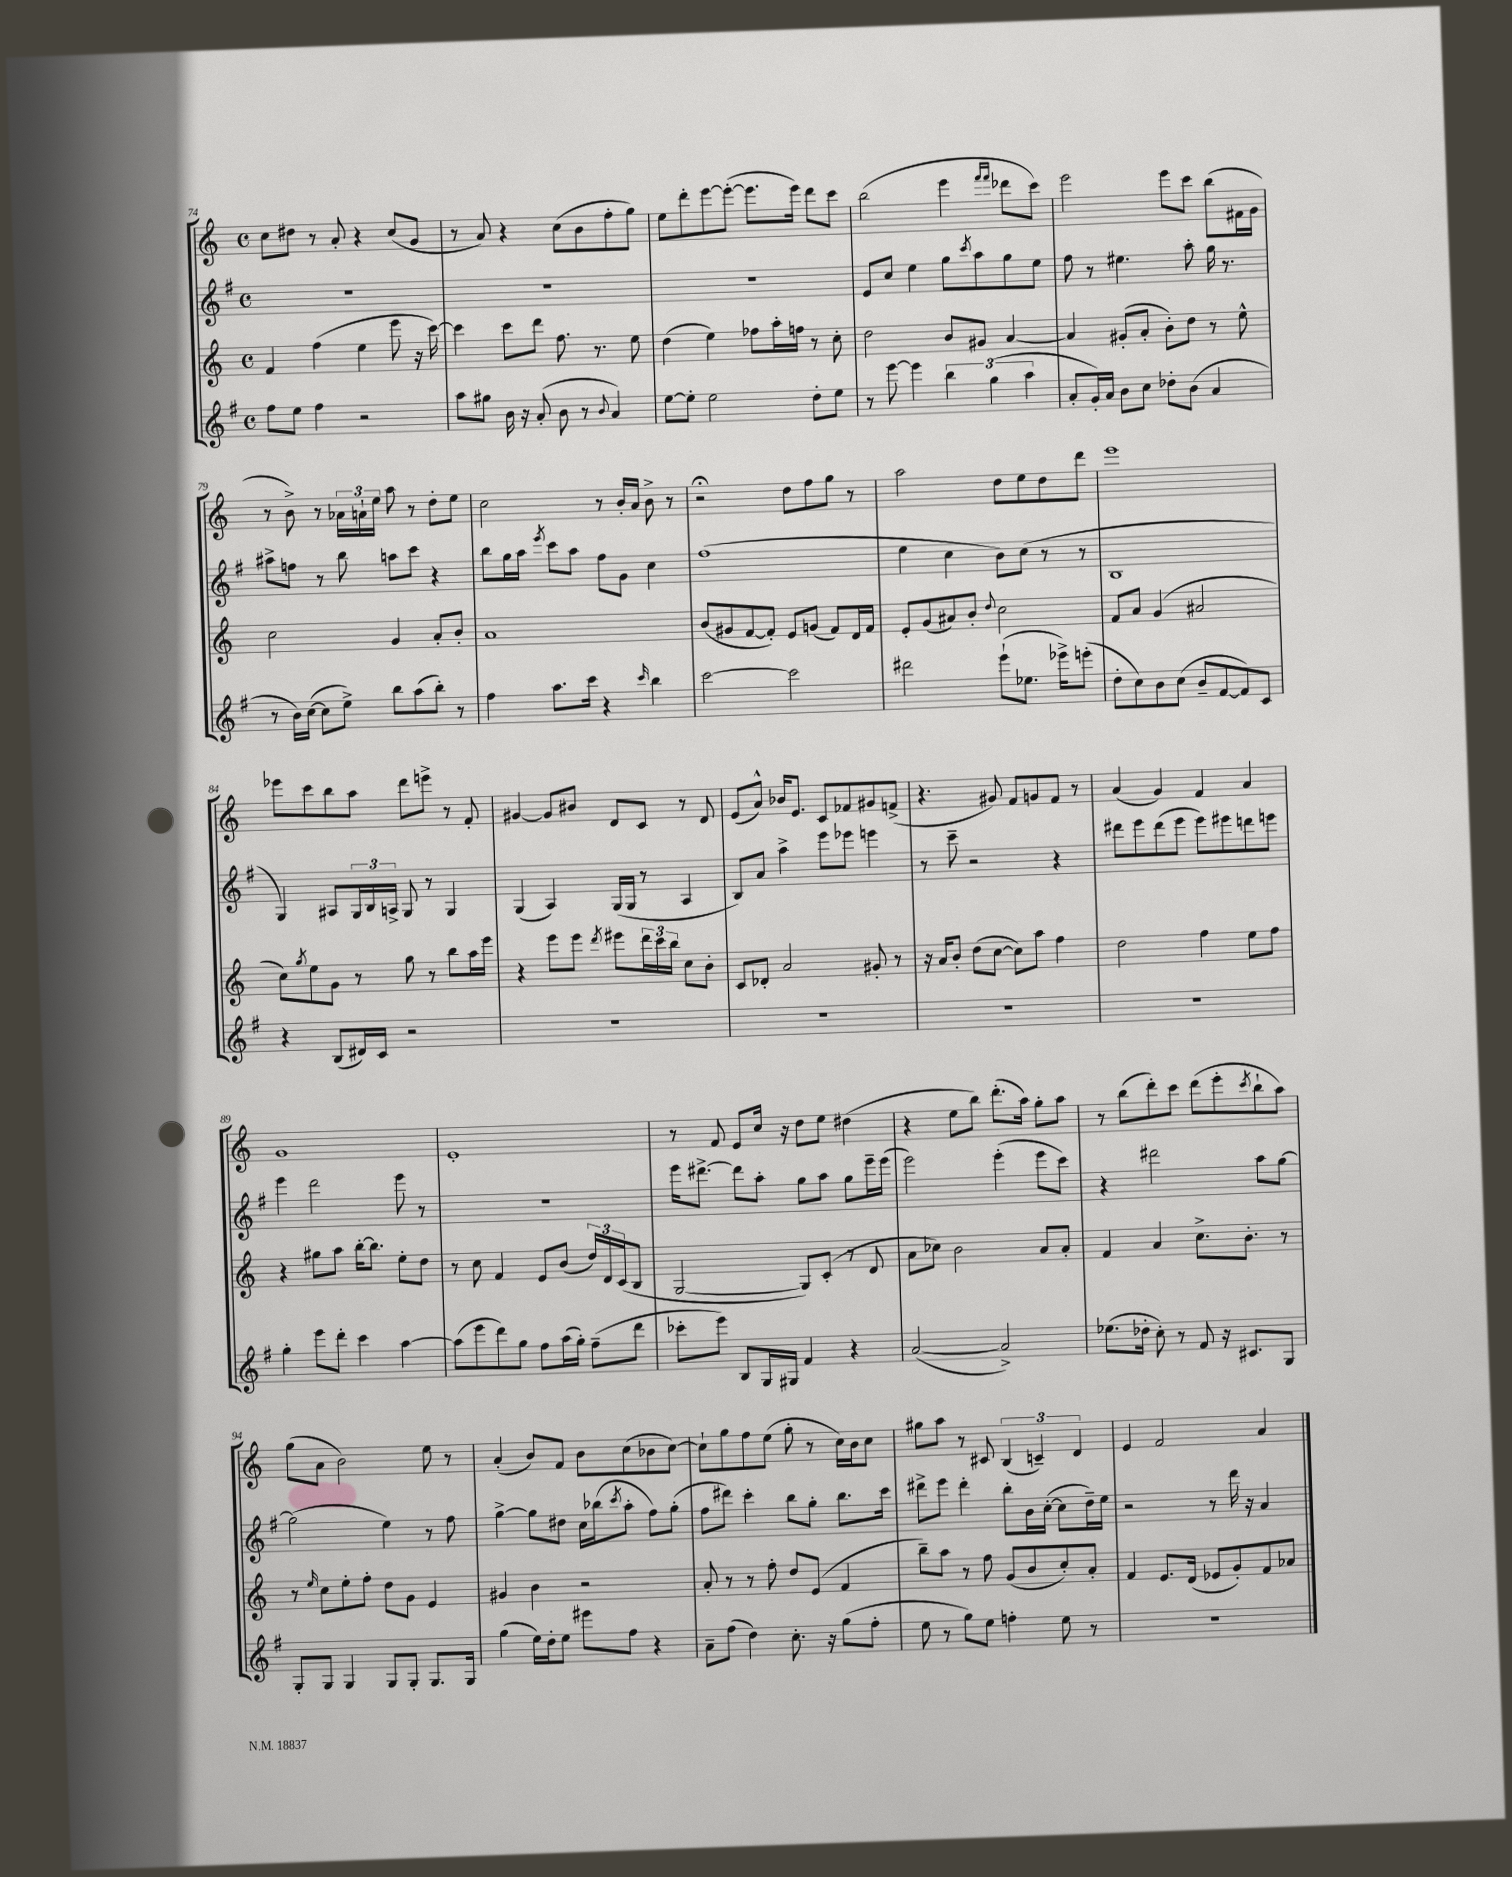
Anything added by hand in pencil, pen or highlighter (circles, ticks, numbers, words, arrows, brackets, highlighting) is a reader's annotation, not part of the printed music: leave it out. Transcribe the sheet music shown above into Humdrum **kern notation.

**kern	**kern	**kern	**kern
*staff4	*staff3	*staff2	*staff1
*clefG2	*clefG2	*clefG2	*clefG2
*k[f#]	*k[]	*k[f#]	*k[]
*M4/4	*M4/4	*M4/4	*M4/4
*met(c)	*met(c)	*met(c)	*met(c)
8ff#	4f	1r	8cc
8ee	.	.	8dd#
4ff#	(4ff	.	8r
.	.	.	8a'
2r	4ee	.	4r
.	8eee	.	(8cc
.	16r	.	8g
.	[16ccc)	.	.
=	=	=	=
8aa	4ccc]	1r	8r
8gg#	.	.	8a)
16b	8ccc	.	4r
16r	.	.	.
(8a'	8ddd	.	.
8b	8.ff	.	(8cc
8r	.	.	8b
.	8.r	.	.
8qqb	.	.	.
4a)	.	.	8ff'
.	8ee	.	8gg)
=	=	=	=
[8ee	(4dd	1r	8ee
8ee']	.	.	8ddd'
2ee	4ee)	.	[8eee
.	.	.	(8eee'_
.	8ff-	.	8.eee]
.	16aa'	.	.
.	16ff	.	16eee)
8dd'	8r	.	8ddd
8ee	8cc'	.	8ccc
=	=	=	=
8r	2dd	8e	(2bb
[8eee	.	8cc	.
4eee]	.	4ee	.
6bb	8b	8gg	4eee
.	.	8qccc	.
.	8g#	8aa	.
(6gg	.	.	.
.	.	.	16qqfff
.	.	.	16qqfff
.	[4a	8gg	8ddd-
6aa	.	.	.
.	.	8ee	8ccc)
=	=	=	=
8a'	4a]	8ff#	2eee
16g')	.	8r	.
16a	.	.	.
8b	(8g#'	4.ee#	.
8cc	8a'	.	.
8dd-'	8b')	.	8eee
(8b	8dd	8aa'	8ccc
4a	8r	16gg	(8bb
.	.	8.r	.
.	8ee^^	.	16f#
.	.	.	16g
=	=	=	=
8r	2cc	8aa#^	8r
16b)	.	8ff	8b^)
([16cc	.	.	.
8cc]	.	8r	8r
8ee^)	.	8bb	24a-
.	.	.	24a`
.	.	.	24ee
8bb	4g	8aa	8aa
(8aa	.	8ccc	8r
8bb')	8a'	4r	8dd'
8r	8b'	.	8ee
=	=	=	=
4ff#	1a	8bb	2cc
.	.	16gg	.
.	.	16aa	.
.	.	8qeee	.
8.aa	.	8ccc	.
.	.	8aa	.
16ccc	.	.	.
4r	.	8ff#	8r
.	.	8g	16b'
.	.	.	16a
16qqccc	.	.	.
4bb	.	4cc	8b^
.	.	.	8r
=	=	=	=
[2ccc	(8b	(1ff#	2r;
.	8g#	.	.
.	[8f	.	.
.	8f'])	.	.
2ccc]	8e	.	8dd
.	(8g	.	8ff
.	8f)	.	8gg
.	16d	.	8r
.	16f	.	.
=	=	=	=
2ddd#	8e'	4ee	2aa
.	(8g	.	.
.	8a#)	4cc	.
.	8b'	.	.
.	8qqdd	.	.
(8eee`	2cc	8b)	8dd
8.ee-	.	(8cc	8ee
.	.	8r	8dd
16eee-^)	.	.	.
(8eee'	.	8r	8ddd
=	=	=	=
8dd'	8f	1B	1eee
8cc)	8a	.	.
8b	(4g	.	.
(8cc	.	.	.
8b~	2a#	.	.
[8f#	.	.	.
8f#])	.	.	.
8c	.	.	.
=	=	=	=
4r	8cc)	4G)	8eee-
.	8qgg	.	.
.	8ee	.	8ccc
(8B	8g	8A#	8bb
16d#)	8r	24G	8aa
.	.	24B	.
16c	.	.	.
.	.	24A^	.
2r	8gg	8G	8ddd
.	8r	8r	8eee^
.	8bb	4G	8r
.	16aa	.	8f'
.	16eee	.	.
=	=	=	=
1r	4r	(4G	[4g#
.	8eee	4A)	8g#]
.	8eee	.	8b#
.	8qddd	.	.
.	8eee#	(16G	8d
.	.	16G	.
.	24ddd	8r	8c
.	24ccc	.	.
.	24bb	.	.
.	8cc	4A	8r
.	8b'	.	8d
=	=	=	=
1r	8c	8B)	(8e
.	8d-'	8a	8a^^)
.	2a	4aa^	16b-
.	.	.	8.e
.	.	8eee	8c
.	.	8eee-	8f-
.	8g#'	4eee	8g#
.	8r	.	(8f^
=	=	=	=
1r	16r	8r	4.r
.	16a	.	.
.	8b'	8ccc~	.
.	(8dd	2r	.
.	[8cc	.	8g#)
.	8cc])	.	8f
.	8aa	.	8g
.	4ff	4r	8f
.	.	.	8r
=	=	=	=
1r	2dd	8ddd#	(4a
.	.	8eee	.
.	.	(8ddd#	4g)
.	.	8eee	.
.	4ff	8eee)	4f
.	.	8eee#	.
.	8ee	8ddd	4a
.	8ff	8eee	.
=	=	=	=
4gg'	4r	4eee	1g
8eee	8gg#	2ddd	.
8ddd'	8aa	.	.
4ccc	[16bb'	.	.
.	8.bb]	.	.
[4aa	8ee'	8eee	.
.	8dd	8r	.
=	=	=	=
(8aa]	8r	1r	1e'
8eee	8cc	.	.
8ddd)	4f	.	.
8gg	.	.	.
8ff#	8e	.	.
(16aa	(8b	.	.
16gg')	.	.	.
(8ff#~	24dd)	.	.
.	24d	.	.
.	(24c	.	.
8ddd	8B	.	.
=	=	=	=
8ccc-'	[2G	16eee	8r
.	.	[8.ddd#^	.
8eee)	.	.	8f
8B	.	8ddd#]	8e
16G	.	8aa'	16cc
16G#	.	.	16r
4f#	8G])	8gg	8dd
.	(8c'	8aa	8ee
4r	8r	8gg	(4dd#
.	8d	16eee~	.
.	.	(16eee	.
=	=	=	=
([2a	8a	2eee)	4r
.	8cc-)	.	.
.	2b	.	8ee
.	.	.	8bb)
2a^])	.	(4eee'	(8.ddd'
.	.	.	16aa)
.	8a	8eee	8gg'
.	8a'	8ccc)	8aa
=	=	=	=
(8.ee-	4f	4r	8r
.	.	.	(8bb
16dd-'	.	.	.
8cc')	4a	2ddd#	8ddd')
8r	.	.	8ccc
8f#	8.cc^	.	(8ddd
16r	.	.	8eee'
8.c#	8.b'	.	.
.	.	.	8qccc
.	.	8aa	8bb`
8G	8r	[8gg	8aa)
=	=	=	=
8G'	8r	(2gg]	(8gg
.	16qqee	.	.
8G	8cc	.	8a
4G	8ee'	.	2b)
.	8ff'	.	.
8G	8dd	4ee)	.
8G'	8g	.	.
8.G	4e	8r	8ee
.	.	8ff#	8r
16G	.	.	.
=	=	=	=
(4gg	4g#	[4gg^	(4a'
16ee)	4b	8gg]	8b)
16dd'	.	.	.
8ee	.	8dd#	8f
8eee#	2r	16cc	8b
.	.	(16bb-	.
.	.	8qccc	.
8ff#	.	8aa'	(8cc
4r	.	8ff#)	8b-
.	.	(8gg'	[8cc)
=	=	=	=
8a~	8a'	8ff#	8cc`]
(8ff#	8r	8ddd#)	8gg
4dd)	8r	4ccc'	8ff
.	8ff'	.	(8ee
8.cc'	8dd	8bb	8gg'
.	(8e	8gg'	8r
16r	.	.	.
(8gg	4f	8.bb	16cc)
.	.	.	16b
8ff#'	.	.	8cc
.	.	16ccc	.
=	=	=	=
8ee	8bb~)	8ddd#^	8gg#
8r	8aa	8eee	8aa
8gg)	8r	4ddd#'	8r
8ee	8ff	.	8c#
4ff'	(8g	8bb'	(6B
.	8b	16b	.
.	.	.	6c~)
.	.	([16cc'	.
8ee	8cc')	8cc]	.
.	.	.	6d
8r	8a'	16dd~)	.
.	.	16ee	.
=	=	=	=
1r	4f	2r	4e
.	8.e	.	2f
.	(16d	.	.
.	8e-	8r	.
.	8g')	16ddd	.
.	.	16r	.
.	8f	4a	4a
.	8a-	.	.
==	==	==	==
*-	*-	*-	*-
